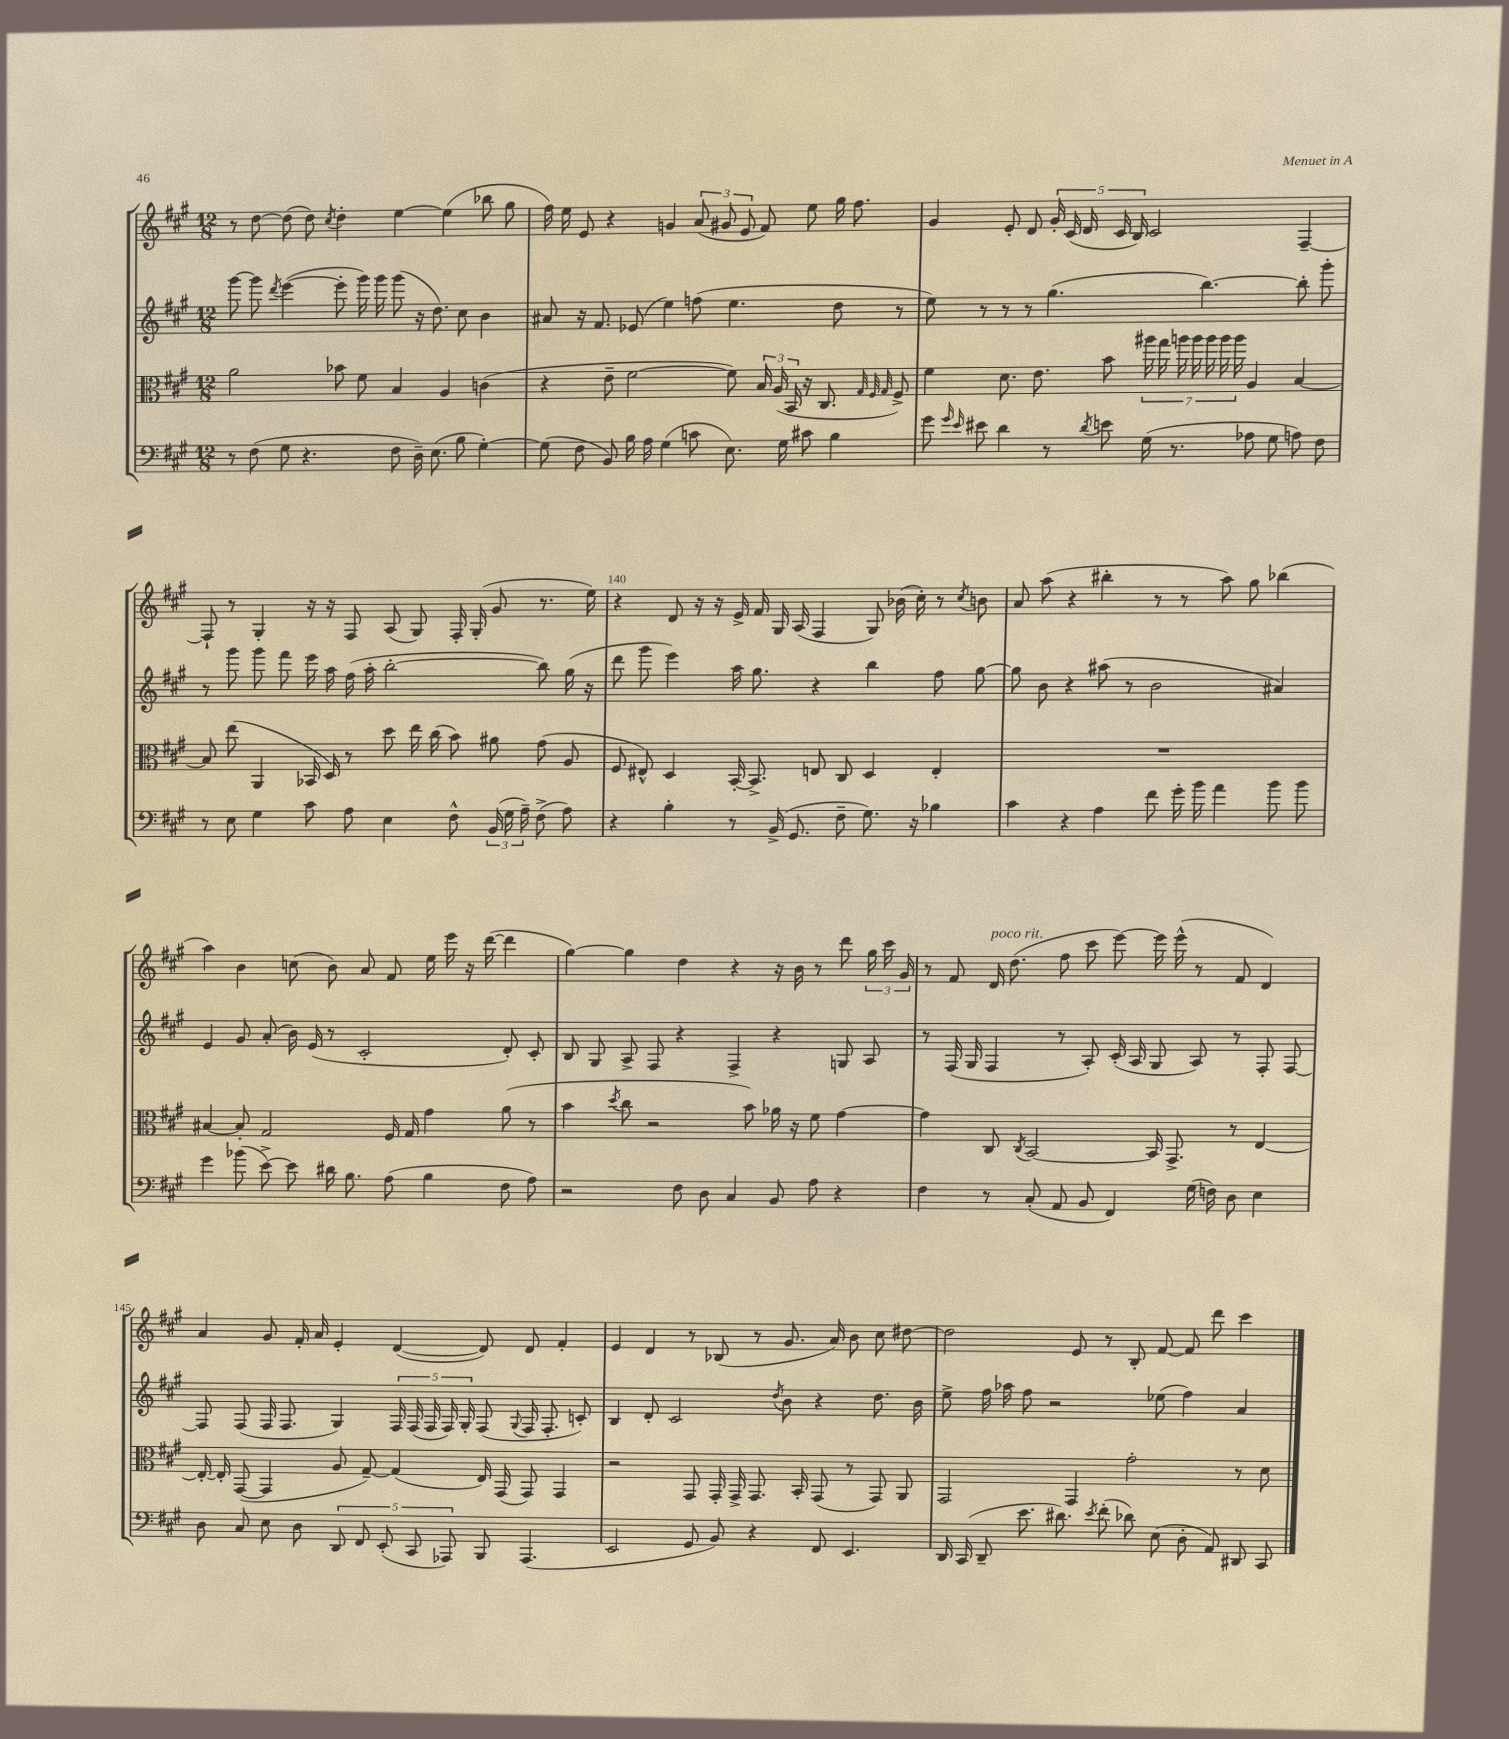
<<
\new StaffGroup <<
\new Staff = "s0" {
    \clef treble \key a \major \numericTimeSignature \time 12/8
    \autoBeamOff r8 d''8~ d''8( d''8) \acciaccatura { cis''8 } d''4-. e''4~ e''4( bes''8 gis''8 |
    fis''16) e''16 e'8 r4 g'4 \tuplet 3/2 { a'8( gis'8 e'8 } fis'8) e''8 gis''16 fis''8. |
    gis'4 e'8-. d'8 \tuplet 5/4 { gis'16-. cis'16( d'16 cis'16 b16) } cis'2 fis4~-- |
    fis8-! r8 gis4-. r16 r16 fis8 a8( gis8) fis16-. gis16-.( gis'8 r8. e''16) |
    r4 d'8 r16 r16 e'16-> fis'16 gis16 a16( fis4 gis8) bes'16( cis''16-.) r8 \acciaccatura { cis''8 } b'8 |
    a'8 a''8( r4 bis''4-. r8 r8 a''8) gis''8 bes''4( |
    a''4) b'4 c''8( b'8) a'8 fis'8 e''16 e'''16 r16 d'''16~( d'''4 |
    gis''4~) gis''4 d''4 r4 r16 b'16 r8 d'''8 \tuplet 3/2 { gis''16 cis'''16 gis'16 } |
    r8 fis'8 d'16^\markup { \italic "poco rit." } d''8.( fis''8 cis'''8 e'''8~) e'''16 e'''16-^( r8 fis'8 d'4) |
    a'4 gis'8 fis'16-. a'16 e'4-. d'4~( d'8) d'8 fis'4-. |
    e'4 d'4 r8 bes8( r8 gis'8. a'16) b'8 cis''8 dis''8~ |
    dis''2 e'8 r8 b8-. fis'8~ fis'8 d'''8 cis'''4 \bar "|." |
}
\new Staff = "s1" {
    \clef treble \key a \major \numericTimeSignature \time 12/8
    \autoBeamOff gis'''8~ gis'''8 \acciaccatura { d'''8 } e'''4~( e'''8-. gis'''16) gis'''16 gis'''8( r16 d''8.) cis''8 b'4 |
    ais'8 r16 fis'8. ees'8( e''4) f''8( e''4. d''8 r8 |
    e''8) r8 r8 r8 gis''4.( b''4.~) b''8-. gis'''8-. |
    r8 gis'''8 gis'''8 fis'''8 e'''16 a''16 fis''16( a''16-. b''2~-. b''8) gis''16( r16 |
    d'''8 gis'''8 e'''4) a''16 gis''8. r4 b''4 fis''8 gis''8~ |
    gis''8 b'8 r4 ais''8( r8 b'2 ais'4) |
    e'4 gis'8 a'8-.( b'16) e'16( r8 cis'2-. d'8-.) cis'8-. |
    b8 gis8 a8-> fis8 r4 fis4-> r4 g8 a8 |
    r8 fis16( gis16 fis4 r8 a8-.) cis'16-.( a16 gis8 a8) r8 fis8-. fis8~ |
    fis8 fis8( fis16 fis8. gis4) \tuplet 5/4 { fis16 fis16( fis16 fis16) gis16-. } fis8( \appoggiatura { gis8 } fis16 fis8.-. c'8-.) |
    b4 d'8-. cis'2 \acciaccatura { d''8 } b'8 r4 d''8. b'16 |
    e''8-> fis''16 aes''16 fis''8 r2 ees''8( fis''4) a'4 \bar "|." |
}
\new Staff = "s2" {
    \clef alto \key a \major \numericTimeSignature \time 12/8
    \autoBeamOff a'2 bes'8 fis'8 b4 a4 c'4( |
    r4 e'8-- fis'2~ fis'8) \tuplet 3/2 { b16 a16( b,16 } r16 cis8. \grace { gis32 fis32 gis32 } fis8->) |
    fis'4 d'8. e'8. b'8 \tuplet 7/4 { ais''16 gis''16 a''16 a''16 a''16 a''16 a''16 } a4 b4~ |
    b8 e''8( a,4 bes,16 d16) r8 d''8 e''16 cis''16( b'8) ais'8 gis'8( a8 |
    fis8 eis8-^) d4 b,16~-. b,8.-> e8 cis8 d4 e4-. |
    R1. |
    bis4~ bis8-. gis2 fis16 gis16 gis'4 a'8( r8 |
    b'4 \acciaccatura { d''8 } cis''8 r2 b'8) aes'16 r16 fis'8 gis'4~ |
    gis'4 cis8 \acciaccatura { cis8 } b,2~ b,16 gis,8.-> r8 e4~ |
    e16~-. e16-. gis,8~( gis,4 a8 gis8~--) gis4( e16) gis,16( gis,8) gis,4 |
    r2 gis,8 gis,16-. gis,16-> gis,8. b,16-. gis,8( r8 gis,8) a,8 |
    gis,2 gis,4 gis'2-. r8 d'8 \bar "|." |
}
\new Staff = "s3" {
    \clef bass \key a \major \numericTimeSignature \time 12/8
    \autoBeamOff r8 fis8( gis8 r4. fis8 d16--) e8.( b8 gis4~-.) |
    gis8( fis8 b,8) b16 a16 gis4( c'8 e8.) gis16 cis'8 b4 |
    gis'8 \grace { gis'16 e'16 } eis'8 d'4 r8 \acciaccatura { d'8 } e'8 gis16( r8. aes8 gis8 a8) fis8 |
    r8 e8 gis4 cis'8 a8 e4 fis8-^ \tuplet 3/2 { b,16( gis16 a16--) } fis8->( a8) |
    r4 b4-. r8 b,16->( gis,8. fis8-- gis8.) r16 bes4 |
    cis'4 r4 a4 fis'8 gis'16-. b'16 a'4 b'8 b'8 |
    gis'4 bes'8( e'8~->) e'8 dis'16 b8. a8( b4 fis8 a8) |
    r2 fis8 d8 cis4 b,8 a8 r4 |
    fis4 r8 cis8-.( a,8 b,8 fis,4) gis16( f16) d8 e4 |
    d8 cis8 e8 d8 \tuplet 5/4 { d,8 fis,8 e,8-.( cis,8 aes,,8) } b,,8 aes,,4.( |
    e,2 gis,8 b,8) r4 fis,8 e,4. |
    d,16 cis,16( d,8-- e'8. dis'8.) \acciaccatura { e'8 } fis'8-.( des'8) e8( d8-. a,8) dis,8 cis,8 \bar "|." |
}
>>
>>
\layout { \context { \Score currentBarNumber = #136 \override BarNumber.break-visibility = ##(#f #t #t) barNumberVisibility = #(every-nth-bar-number-visible 5) } }
